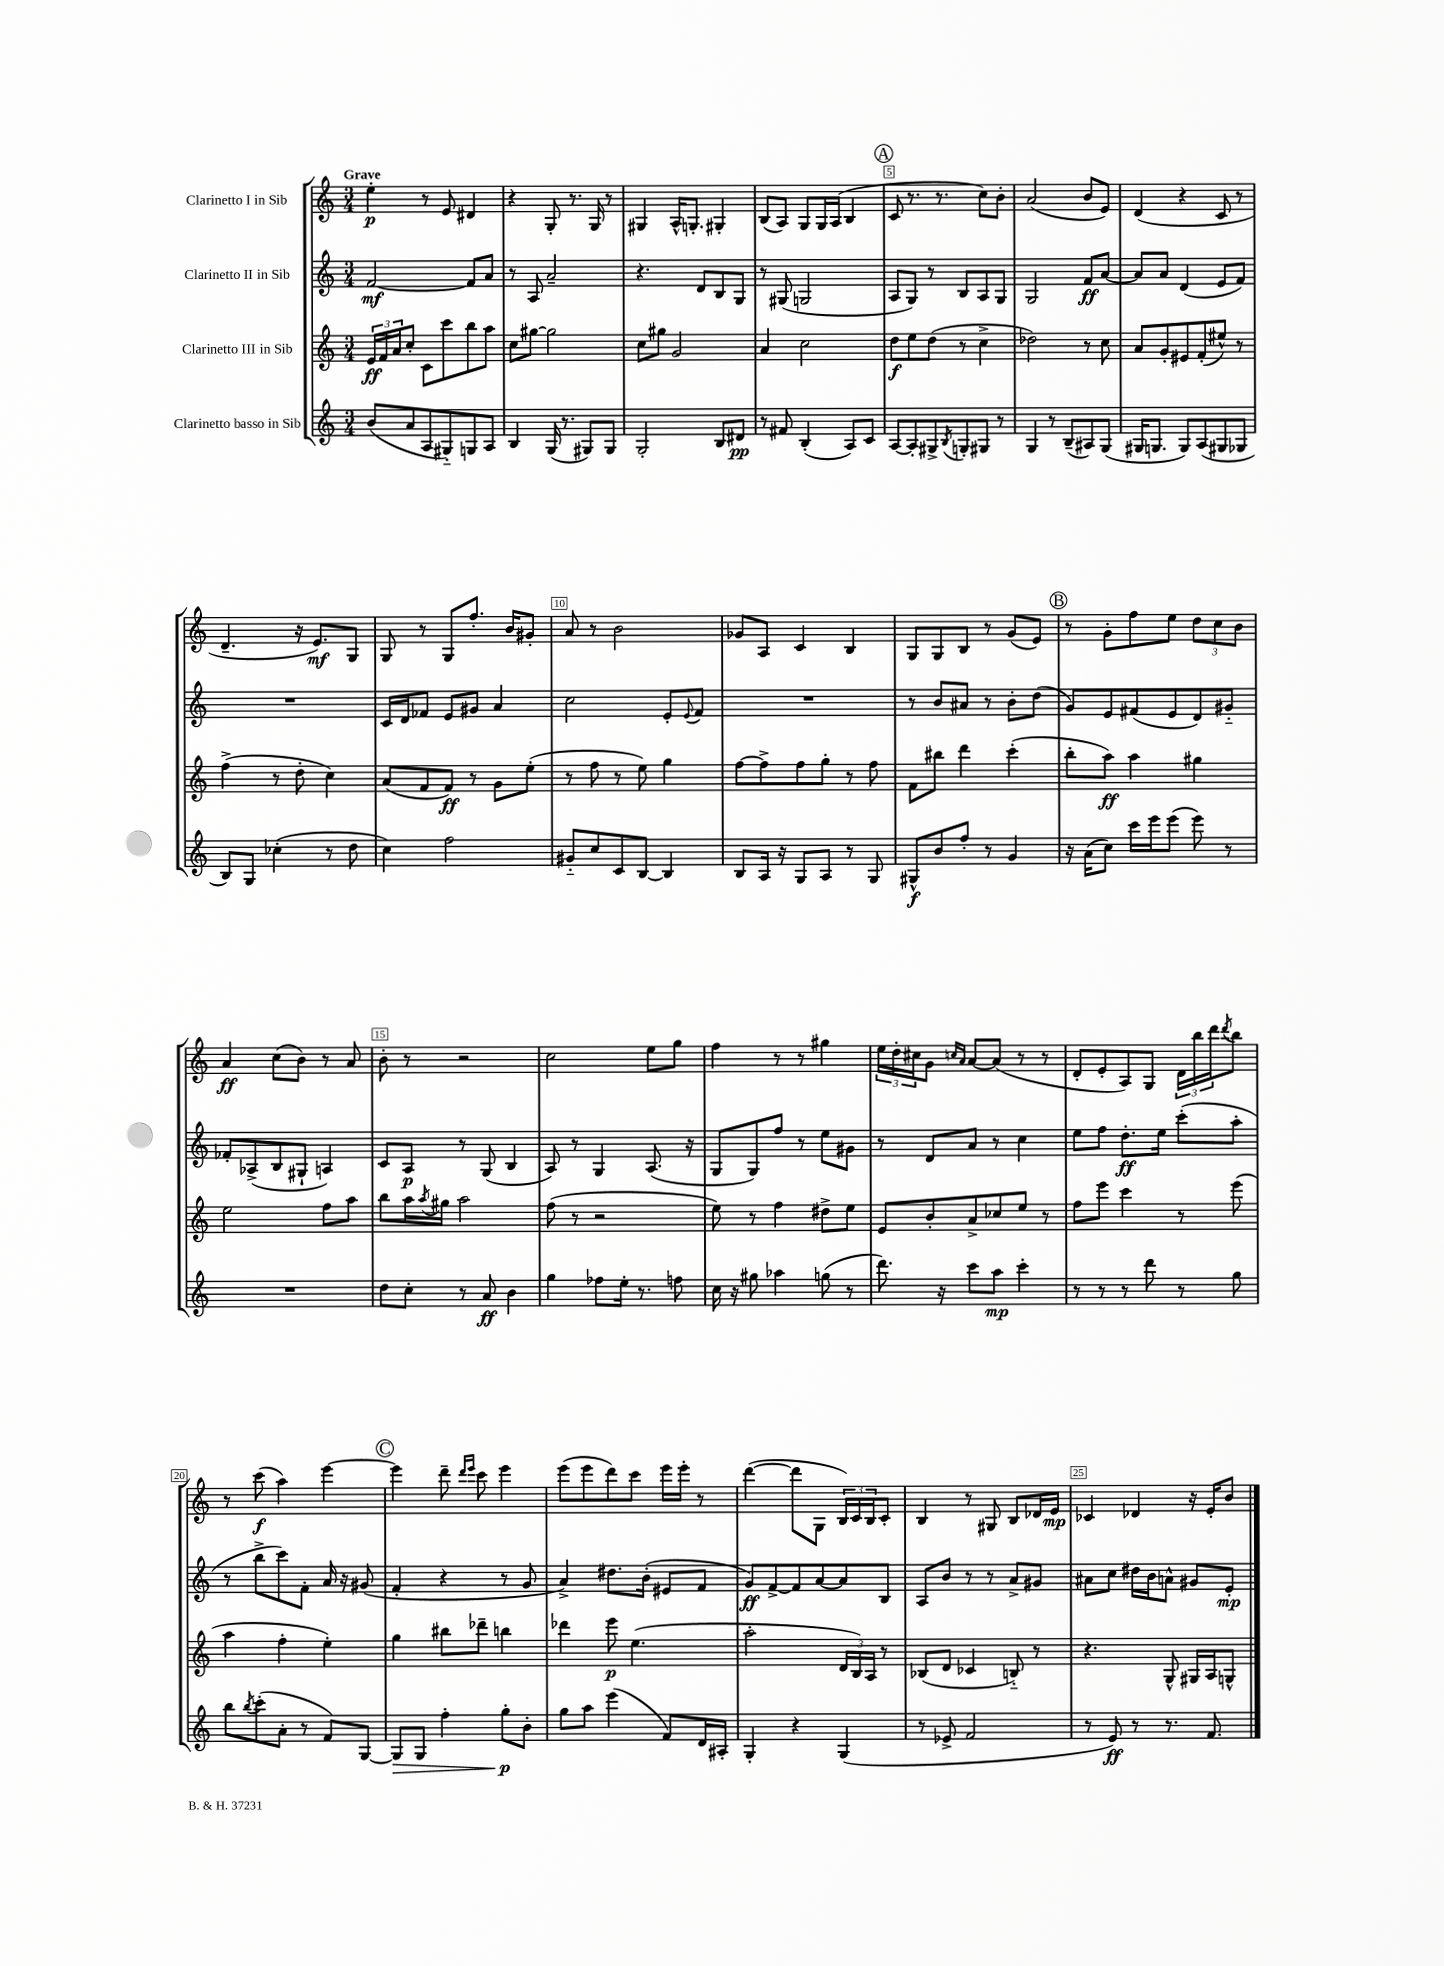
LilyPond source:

<<
\new StaffGroup <<
\new Staff = "s0" \with { instrumentName = "Clarinetto I in Sib" } {
    \clef treble \key c \major \numericTimeSignature \time 3/4 \tempo "Grave"
    e''4-.\p r8 e'8 dis'4 |
    r4 g8-. r8. g16 r8 |
    gis4 a16-^ g8.-. gis4-. |
    b8( a8) g8 g16 a16( b4 |
    \mark \markup { \circle "A" } c'8 r8. r8. c''8) b'8-. |
    a'2( b'8 e'8) |
    d'4( r4 c'8 r8 |
    d'4.-- r16 e'8.\mf) g8 |
    g8 r8 g8 f''8.-. b'16 gis'8-. |
    a'8 r8 b'2 |
    ges'8 a8 c'4 b4 |
    g8 g8 b8 r8 g'8( e'8) |
    \mark \markup { \circle "B" } r8 g'8-. f''8 e''8 \tuplet 3/2 { d''8 c''8 b'8 } |
    a'4\ff c''8( b'8) r8 a'8 |
    b'8-. r8 r2 |
    c''2 e''8 g''8 |
    f''4 r8 r8 gis''4 |
    \tuplet 3/2 { e''16 d''16-. cis''16 } g'8 \grace { c''16 a'16 } a'8~ a'8( r8 r8 |
    d'8-. e'8-. a8) g8 \tuplet 3/2 { d'16 b''16 d'''16 } \acciaccatura { d'''8 } b''8 |
    r8 c'''8\f( a''4) e'''4~ |
    \mark \markup { \circle "C" } e'''4 d'''8-- \grace { d'''16 e'''16 } c'''8 e'''4 |
    e'''8( e'''8 d'''8) c'''8 e'''16 e'''16-. r8 |
    d'''4~( d'''8 g8 \tuplet 3/2 { b16) c'16 b16 } c'8-. |
    b4 r8 gis8 b8 des'16 e'16\mp |
    ces'4 des'4 r16 e'16-. b'8 \bar "|." |
}
\new Staff = "s1" \with { instrumentName = "Clarinetto II in Sib" } {
    \clef treble \key c \major \numericTimeSignature \time 3/4
    f'2~\mf f'8 a'8 |
    r8 a8 a'2-- |
    r4. d'8 b8 g8 |
    r8 gis8( g2 |
    \mark \markup { \circle "A" } a8 g8) r8 b8 a8 g8 |
    g2 f'8\ff a'8~ |
    a'8 a'8 d'4( e'8 f'8) |
    R2. |
    c'16 d'16 fes'8 e'8 gis'8 a'4 |
    c''2 e'8-. \appoggiatura { e'8 } f'8 |
    R2. |
    r8 b'8 ais'8 r8 b'8-. d''8( |
    \mark \markup { \circle "B" } g'8) e'8 fis'8( e'8 d'8) gis'8-_ |
    fes'8-. aes8->( b8 gis8-! a4) |
    c'8 a8\p r8 g8( b4 |
    a8) r8 g4 a8.( r16 |
    g8 g8) f''8 r8 e''8 gis'8 |
    r8 d'8 a'8 r8 c''4 |
    e''8 f''8 d''8.-.\ff e''16 c'''8-.( a''8-. |
    r8 b''8-> c'''8) f'8-. a'16 r16 gis'8( |
    \mark \markup { \circle "C" } f'4-. r4 r8 g'8 |
    a'4->) dis''8. b'16-.( eis'8 f'8 |
    g'8\ff) f'8~-> f'8 a'8~ a'8 b8 |
    a8 b'8 r8 r8 a'8-> gis'8 |
    ais'8 c''8 dis''16 b'16 a'8-^ gis'8 e'8-.\mp \bar "|." |
}
\new Staff = "s2" \with { instrumentName = "Clarinetto III in Sib" } {
    \clef treble \key c \major \numericTimeSignature \time 3/4
    \tuplet 3/2 { e'16\ff f'16 a'16 } c''8-. c'8 c'''8 b''8 a''8 |
    c''8 gis''8~ gis''2 |
    c''8 gis''8 g'2 |
    a'4 c''2 |
    \mark \markup { \circle "A" } d''8\f e''8 d''8( r8 c''4-> |
    des''2) r8 c''8 |
    a'8 g'8-. eis'8 f'8-.( eis''8-^) r8 |
    f''4->( r8 d''8-. c''4) |
    a'8( f'8 f'8\ff) r8 g'8 e''8-.( |
    r8 f''8 r8 e''8) g''4 |
    f''8~ f''8-> f''8 g''8-. r8 f''8 |
    f'8 bis''8 d'''4 c'''4-.( |
    \mark \markup { \circle "B" } b''8-. a''8\ff) a''4 gis''4 |
    e''2 f''8 a''8 |
    b''8 a''16 \acciaccatura { a''8 } gis''16 a''2 |
    f''8( r8 r2 |
    e''8) r8 f''4 dis''8-> e''8 |
    e'8 b'8-. a'8-> ces''8 e''8 r8 |
    f''8 e'''8 c'''4 r8 e'''8( |
    a''4 f''4-. e''4-.) |
    \mark \markup { \circle "C" } g''4 bis''8 des'''8-- b''4 |
    des'''4 e'''8\p e''4.( |
    a''2-. \tuplet 3/2 { d'16 b16) a16 } r8 |
    bes8( d'8 ces'4 b8-_) r8 |
    r4. g8-^ gis16 a16 g8-^ \bar "|." |
}
\new Staff = "s3" \with { instrumentName = "Clarinetto basso in Sib" } {
    \clef treble \key c \major \numericTimeSignature \time 3/4
    b'8( a'8 a8 gis8-_) g8 a8 |
    b4 g16( r8. gis8) gis8 |
    g2-. b8 dis'8\pp |
    r8 fis'8 b4-.( a8) c'8 |
    \mark \markup { \circle "A" } a8~ a8-. gis8-> \acciaccatura { b8 } g8-. gis8 r8 |
    g4 r8 b8--( ais8) g8( |
    gis16 g8. g8) a8( gis8 ges8 |
    b8) g8 ces''4-.( r8 d''8 |
    c''4) f''2 |
    gis'8-_ c''8 c'8 b8~ b4 |
    b8 a16 r16 g8 a8 r8 g8 |
    gis8-^\f b'8 f''8-. r8 g'4 |
    \mark \markup { \circle "B" } r16 a'16( c''8) c'''16 e'''16 e'''8( e'''8) r8 |
    R2. |
    d''8 c''8-. r8 a'8\ff b'4 |
    g''4 fes''8 e''16-. r8. f''8 |
    c''16 r16 gis''8 aes''4 g''8( r8 |
    d'''8.) r16 c'''8 a''8\mp c'''4-. |
    r8 r8 r8 d'''8 r8 g''8 |
    b''8 \acciaccatura { b''8 } c'''8-.( a'8-. r8 f'8) g8~ |
    \mark \markup { \circle "C" } g8\> g8 f''4-. g''8-.\p\! b'8-. |
    g''8 a''8 e'''4( f'8) d'16 ais16-. |
    g4-. r4 g4( |
    r8 ees'8-> f'2 |
    r8 e'8\ff) r8 r8. f'8. \bar "|." |
}
>>
>>
\layout { \context { \Score \override BarNumber.break-visibility = ##(#f #t #t) barNumberVisibility = #(every-nth-bar-number-visible 5) \override BarNumber.stencil = #(make-stencil-boxer 0.1 0.3 ly:text-interface::print) } }
